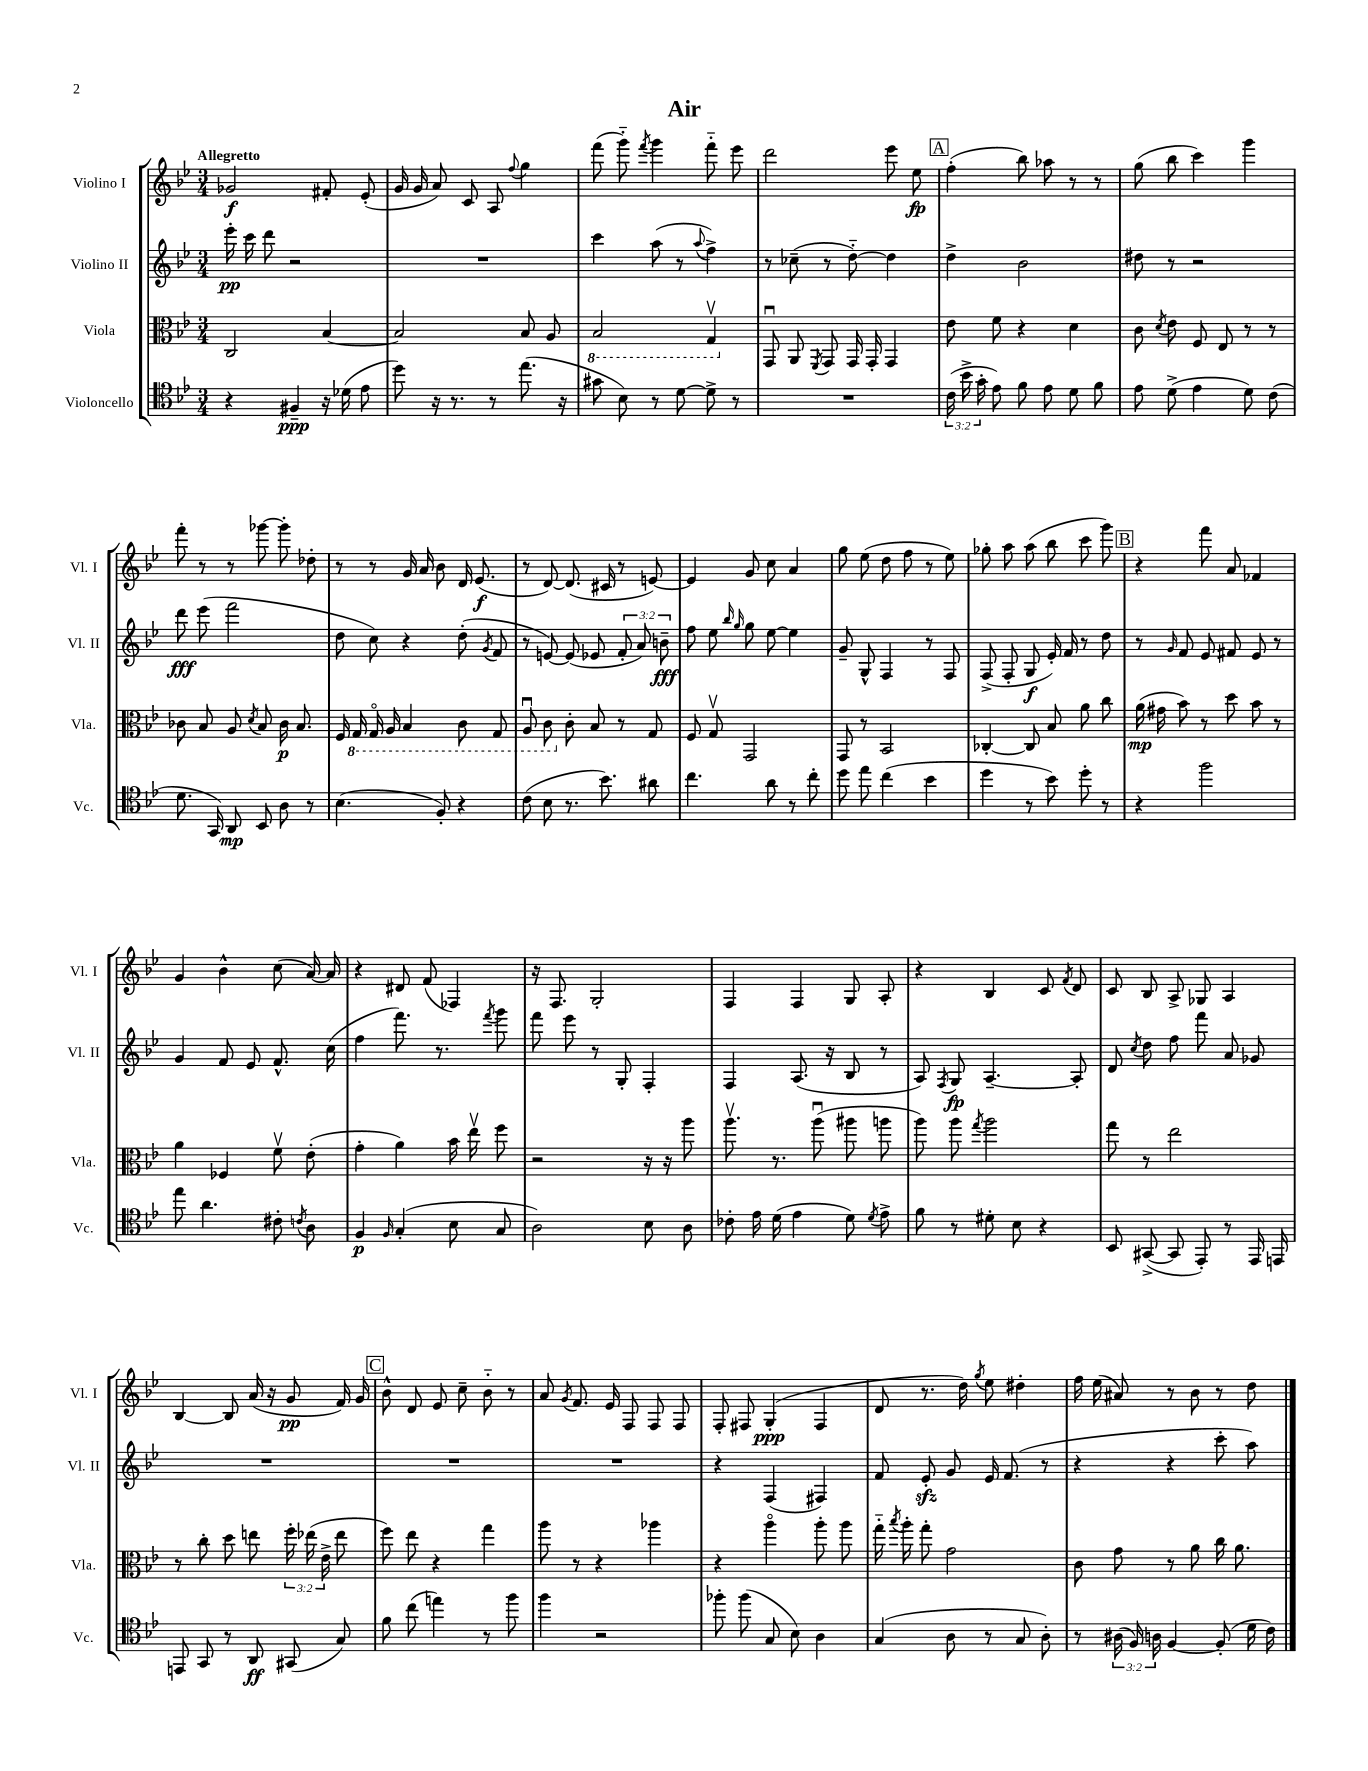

**kern	**kern	**kern	**kern
*staff4	*staff3	*staff2	*staff1
*clefC4	*clefC3	*clefG2	*clefG2
*k[b-e-]	*k[b-e-]	*k[b-e-]	*k[b-e-]
*M3/4	*M3/4	*M3/4	*M3/4
4r	2C	16eee-'	2g-
.	.	16ccc	.
.	.	8ddd	.
4F#~	.	2r	.
16r	[4B-	.	8f#'
(16d-	.	.	.
8e-	.	.	(8e-'
=	=	=	=
8dd)	2B-]	2.r	16g
.	.	.	16g
16r	.	.	8a)
8.r	.	.	.
.	.	.	8c
8r	.	.	8A
.	.	.	8qqff
(8.ee-	8B-	.	4gg
.	8A	.	.
16r	.	.	.
=	=	=	=
8g#	2BB-	4ccc	(8fff
8B-)	.	.	8ggg'~)
.	.	.	8qfff
8r	.	(8aa	4ggg
[8d	.	8r	.
.	.	8qqaa	.
8d^]	4GGv	4ff^)	8fff'~
8r	.	.	8eee-
=	=	=	=
2.r	8GGu	8r	2ddd
.	8AA	(8cc-~	.
.	8qFF	.	.
.	8GG	8r	.
.	16GG	[8dd'~)	.
.	16GG'	.	.
.	4GG	4dd]	8eee-
.	.	.	8ee-
=	=	=	=
(24c	8e-	4dd^	(4ff'
24b-^	.	.	.
24g'	.	.	.
8e-)	8f	.	.
8f	4r	2b-	8bb-)
8e-	.	.	8aa-
8d	4d	.	8r
8f	.	.	8r
=	=	=	=
8e-	8c	8dd#	(8gg
.	8qd	.	.
(8d^	8e-	8r	8bb-
4e-	8F	2r	4ccc)
.	8E-	.	.
8d)	8r	.	4ggg
(8c	8r	.	.
=	=	=	=
8.d	8c-	8ddd	8fff'
.	8B-	(8eee-	8r
16GG)	.	.	.
8AA	8A	2fff	8r
.	8qd	.	.
8BB-	8B-	.	[8ggg-
8A	16c-	.	8ggg-']
.	8.B-	.	.
8r	.	.	8dd-'
=	=	=	=
(4.B-	16F	8dd	8r
.	16GG	.	.
.	16GGo	8cc)	8r
.	16AA	.	.
.	4BB-	4r	16g
.	.	.	16a
8F')	.	.	8b-
4r	8C	(8dd'	16d
.	.	.	(8.e-
.	.	8qg	.
.	8GG	8f	.
=	=	=	=
(8c	8AAu	8r	8r
8B-	8C	[8e)	[8d)
8.r	8c'	(8e]	(8.d]
.	8B-	8e-	.
8.b-)	.	.	16c#
.	8r	12f'	8r
.	.	12a)	.
8a#	8G	.	[8e)
.	.	12b~	.
=	=	=	=
4.cc	8F	8ff	4e]
.	8Gv	8ee-	.
.	.	16qqbb-	.
.	.	16qqgg	.
.	2GG	8gg	8g
8a	.	[8ee-	8cc
8r	.	4ee-]	4a
8cc'	.	.	.
=	=	=	=
8dd	8GG	8g~	8gg
8ee-	8r	8G^^	(8ee-
(4cc	2BB-	4F	8dd
.	.	.	8ff
4b-	.	8r	8r
.	.	8F	8ee-)
=	=	=	=
4dd	[4C-'	(8F^	8gg-'
.	.	8F'	8aa
8r	8C-]	8G	(8aa
8b-)	8B-	16e-')	8bb-
.	.	16f	.
8dd'	8a	8r	8ccc
8r	8cc	8dd	8ggg)
=	=	=	=
4r	(16a	8r	4r
.	16g#	.	.
.	.	16qqg	.
.	8b-)	8f	.
2ff	8r	8e-	8fff
.	8dd	8f#	8a
.	8b-	8e-	4f-
.	8r	8r	.
=	=	=	=
8ee-	4a	4g	4g
4.a	.	.	.
.	4F-	8f	4b-^^
.	.	8e-	.
8c#'	8fv	8.f^^	(8cc
8qc	.	.	.
8A	(8e-'	.	[16a)
.	.	(16cc	16a]
=	=	=	=
4F	4g'	4ff	4r
16qqF	.	.	.
(4G'	4a)	8.fff)	8d#
.	.	.	(8f
.	.	8.r	.
8B-	16b-	.	4F-)
.	16ee-v	.	.
.	.	8qfff	.
8G	8ff	8ggg	.
=	=	=	=
2A)	2r	8fff	16r
.	.	.	8.F
.	.	8eee-	.
.	.	8r	2G'
.	.	8G'	.
8B-	16r	4F'	.
.	16r	.	.
8A	8aa	.	.
=	=	=	=
8c-'	8.aav	4F	4F
16e-	.	.	.
(16d	8.r	.	.
4e-	.	(8.A	4F
.	(8aau	.	.
.	.	16r	.
8d)	8aa#	8B-	8G
8qd	.	.	.
8e-^	8aa	8r	8A'
=	=	=	=
8f	8aa)	8A)	4r
.	.	8qF	.
8r	8aa	8G	.
.	8qgg	.	.
8d#'	2aa	[4.A~	4B-
8B-	.	.	.
4r	.	.	8c
.	.	.	8qf
.	.	8A']	8d
=	=	=	=
8BB-	8gg	8d	8c
.	.	8qcc	.
([8GG#^	8r	8dd	8B-
8GG#]	2ee-	8ff	8A^
8EE-')	.	8fff	8G-
8r	.	8a	4A
16EE-	.	8g-	.
16EE	.	.	.
=	=	=	=
8EE	8r	2.r	[4B-
8GG	8cc'	.	.
8r	8dd	.	8B-]
8AA	8ee	.	(16a
.	.	.	16r
(8GG#	24ff'	.	8g
.	(24ee-	.	.
.	24e-^	.	.
8G)	8ee-	.	16f)
.	.	.	16g
=	=	=	=
8f	8ff)	2.r	8b-^^
(8cc	8ee-	.	8d
4ee)	4r	.	8e-
.	.	.	8cc~
8r	4gg	.	8b-'~
8ff	.	.	8r
=	=	=	=
4ff	8aa	2.r	8a
.	.	.	8qg
.	8r	.	8.f
2r	4r	.	.
.	.	.	16e-
.	.	.	8F
.	4aa-	.	8F
.	.	.	8F
=	=	=	=
8ff-'	4r	4r	8F'
(8ff-	.	.	8F#
8G	4aao	(4F	(4G'
8B-)	.	.	.
4A	8aa'	4F#)	4F#
.	8aa	.	.
=	=	=	=
(4G	16gg'~	8f	8d
.	8qbb-	.	.
.	16aa'	.	.
.	8gg'	8e-'	8.r
8A	2g	8g	.
.	.	.	16dd)
.	.	.	8qgg
8r	.	16e-	8ee-
.	.	(8.f	.
8G	.	.	4dd#'
8A')	.	8r	.
=	=	=	=
8r	8c	4r	16ff
.	.	.	(16ee-
(24A#	8g	.	8a#)
24F)	.	.	.
24A	.	.	.
[4F	8r	4r	8r
.	8a	.	8b-
(8F']	16cc	8ccc'	8r
.	8.a	.	.
16d	.	8aa)	8dd
16c)	.	.	.
==	==	==	==
*-	*-	*-	*-
